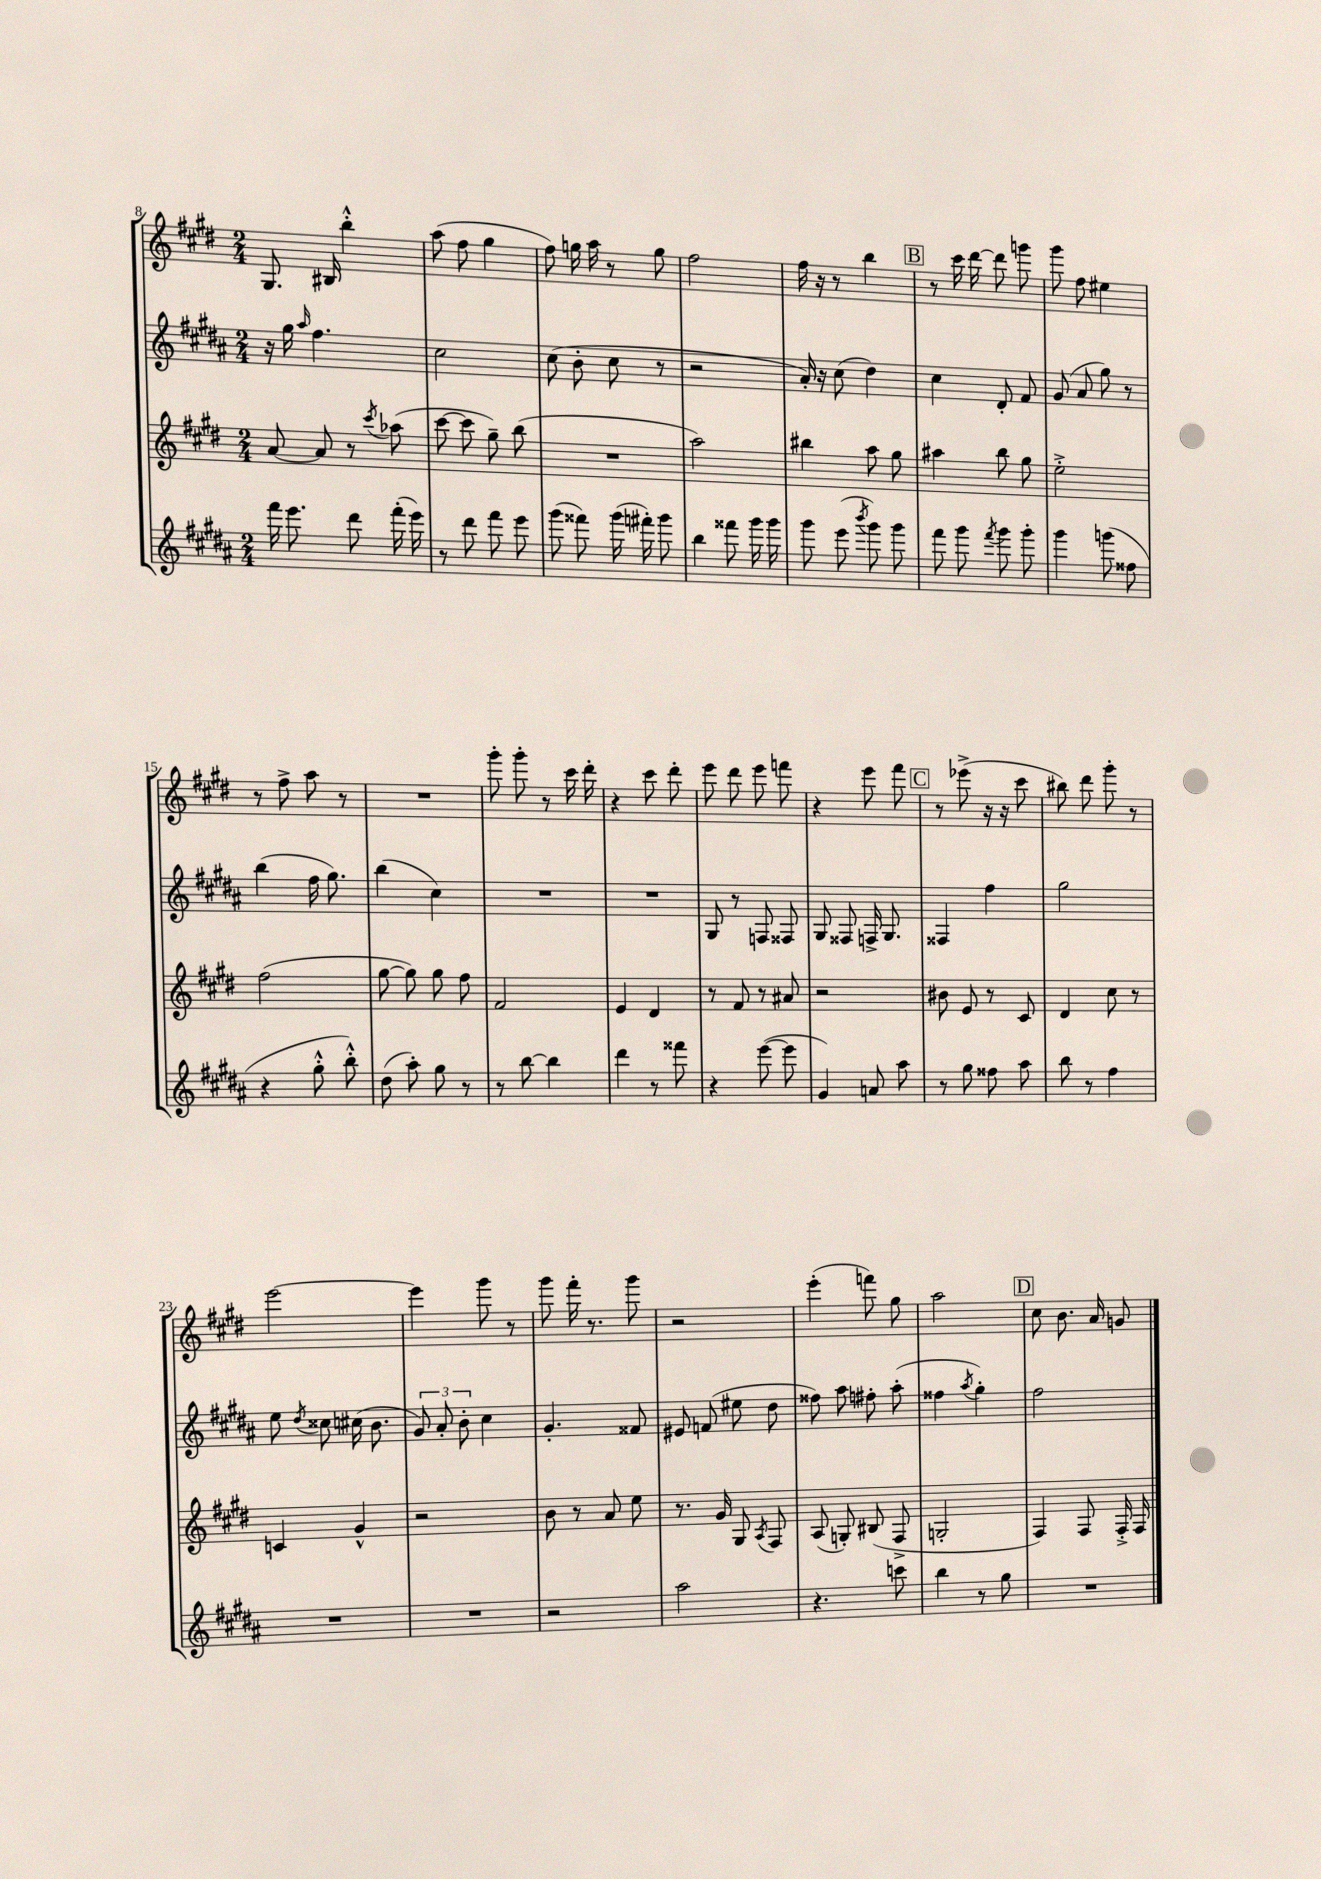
<<
\new StaffGroup <<
\new Staff = "s0" {
    \clef treble \key e \major \numericTimeSignature \time 2/4
    \autoBeamOff gis8. bis16 b''4-.-^ |
    a''8( fis''8 gis''4 |
    fis''8) g''16 a''16 r8 g''8 |
    fis''2 |
    fis''16 r16 r8 b''4 |
    \mark \markup { \box "B" } r8 cis'''16 dis'''16~ dis'''8 g'''8 |
    gis'''8 fis''8 eis''4 |
    r8 fis''8-> a''8 r8 |
    R2 |
    gis'''8-. gis'''8-. r8 cis'''16 dis'''16-. |
    r4 cis'''8 dis'''8-. |
    e'''8 dis'''8 e'''8 f'''8 |
    r4 e'''8 fis'''8 |
    \mark \markup { \box "C" } r8 ees'''8->( r16 r16 cis'''8 |
    bis''8) dis'''8 gis'''8-. r8 |
    e'''2~ |
    e'''4 gis'''8 r8 |
    gis'''8 fis'''16-. r8. gis'''8 |
    r2 |
    e'''4-.( f'''8) gis''8 |
    a''2 |
    \mark \markup { \box "D" } cis''8 b'8. a'16 g'8 \bar "|." |
}
\new Staff = "s1" {
    \clef treble \key b \major \numericTimeSignature \time 2/4
    \autoBeamOff r16 gis''16 \grace { ais''16 } fis''4. |
    cis''2 |
    cis''8( b'8-. cis''8 r8 |
    r2 |
    ais'16-.) r16 cis''8( dis''4) |
    \mark \markup { \box "B" } cis''4 dis'8-. fis'8 |
    gis'8( ais'8 gis''8) r8 |
    b''4( fis''16 gis''8.) |
    b''4( cis''4) |
    R2 |
    R2 |
    gis8 r8 f8 fisis8 |
    gis8 fisis8 f16-> gis8. |
    \mark \markup { \box "C" } fisis4 fis''4 |
    gis''2 |
    e''8 \acciaccatura { dis''8 } cisis''8 cis''16( b'8. |
    \tuplet 3/2 { gis'8) ais'8-. b'8-. } cis''4 |
    gis'4.-. fisis'8 |
    eis'8 f'8( eis''8 dis''8 |
    fisis''8) ais''8 fis''8-. ais''8-.( |
    fisis''4 \acciaccatura { ais''8 } gis''4-.) |
    \mark \markup { \box "D" } fis''2 \bar "|." |
}
\new Staff = "s2" {
    \clef treble \key e \major \numericTimeSignature \time 2/4
    \autoBeamOff a'8~ a'8 r8 \acciaccatura { cis'''8 } aes''8( |
    cis'''8~ cis'''8 gis''8--) b''8( |
    R2 |
    a''2) |
    bis''4 a''8 gis''8 |
    \mark \markup { \box "B" } ais''4 b''8 gis''8 |
    e''2-.-> |
    fis''2( |
    gis''8~ gis''8) gis''8 fis''8 |
    fis'2 |
    e'4 dis'4 |
    r8 fis'8 r8 ais'8 |
    r2 |
    \mark \markup { \box "C" } bis'8 e'8 r8 cis'8 |
    dis'4 cis''8 r8 |
    c'4 gis'4-^ |
    r2 |
    b'8 r8 a'8 e''8 |
    r8. gis'16 gis8 \acciaccatura { a8 } fis8 |
    a8( g8-.) bis8( fis8-> |
    g2-. |
    \mark \markup { \box "D" } fis4) fis8 fis16-.-> fis16 \bar "|." |
}
\new Staff = "s3" {
    \clef treble \key b \major \numericTimeSignature \time 2/4
    \autoBeamOff fis'''16 e'''8. dis'''8 fis'''16-.( e'''16) |
    r8 dis'''8 fis'''8 e'''8 |
    gis'''8( fisis'''8) gis'''16( fis'''16-.) gis'''8 |
    b''4 fisis'''8 gis'''16 gis'''16 |
    gis'''8 e'''8( \acciaccatura { b'''8 } gis'''8) gis'''8 |
    \mark \markup { \box "B" } fis'''8 gis'''8 \acciaccatura { fis'''8 } gis'''8 gis'''8-. |
    gis'''4 g'''8( fisis''8 |
    r4 gis''8-.-^ b''8-.-^) |
    dis''8( ais''8-.) gis''8 r8 |
    r8 b''8~ b''4 |
    dis'''4 r8 fisis'''8 |
    r4 e'''8~( e'''8 |
    gis'4) a'8 ais''8 |
    \mark \markup { \box "C" } r8 gis''8 fisis''8 ais''8 |
    b''8 r8 fis''4 |
    R2 |
    R2 |
    r2 |
    ais''2 |
    r4. c'''8 |
    b''4 r8 gis''8 |
    \mark \markup { \box "D" } R2 \bar "|." |
}
>>
>>
\layout { \context { \Score currentBarNumber = #8 } }
